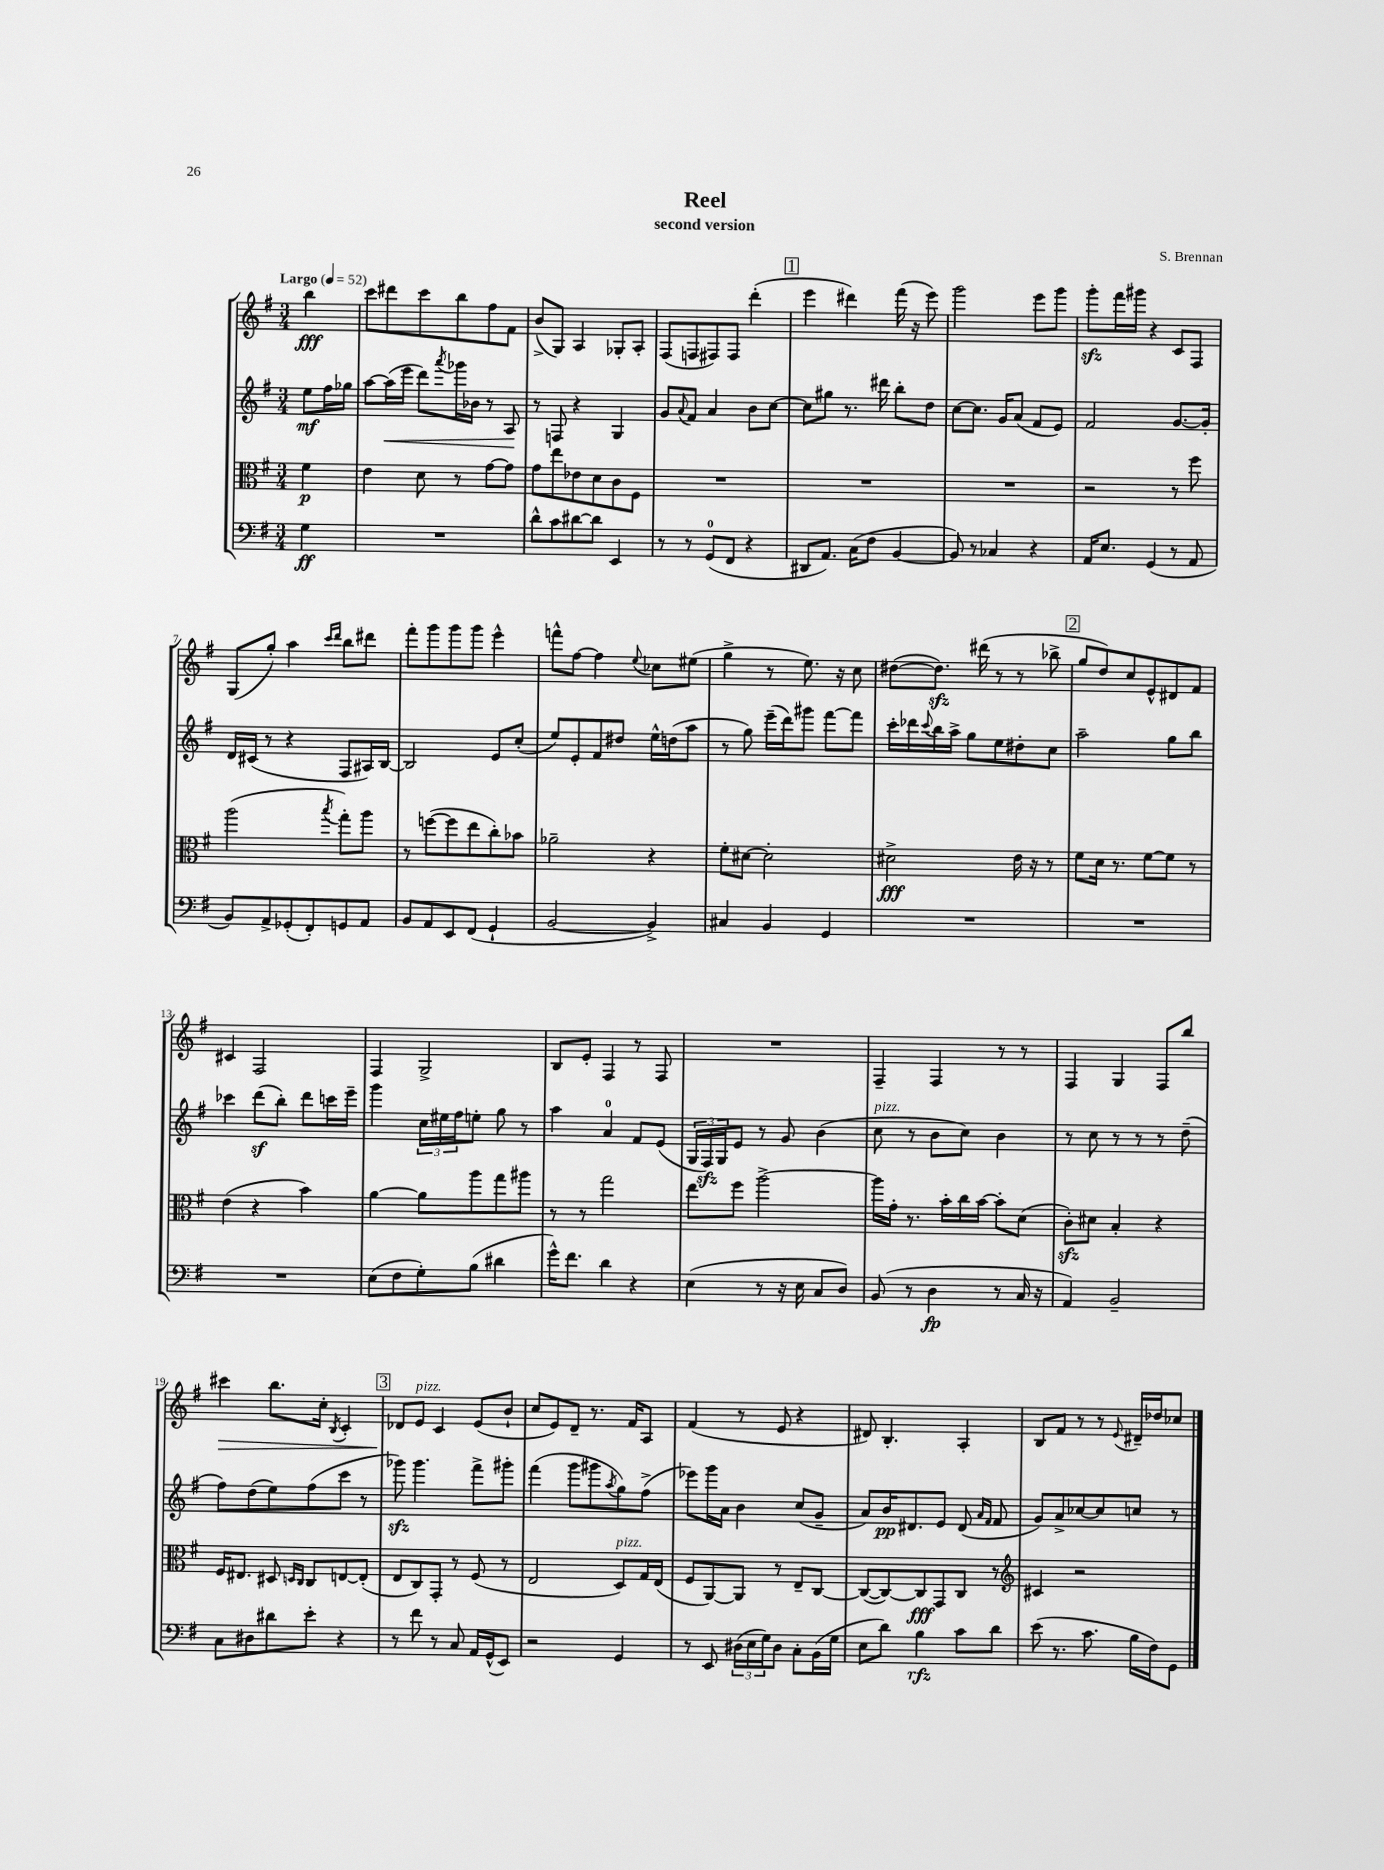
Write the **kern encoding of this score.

**kern	**dynam	**kern	**dynam	**kern	**dynam	**kern	**dynam
*part4	*part4	*part3	*part3	*part2	*part2	*part1	*part1
*staff4	*staff4	*staff3	*staff3	*staff2	*staff2	*staff1	*staff1
*clefF4	*	*clefC3	*	*clefG2	*	*clefG2	*
*k[f#]	*	*k[f#]	*	*k[f#]	*	*k[f#]	*
*M3/4	*	*M3/4	*	*M3/4	*	*M3/4	*
*MM52	*	*MM52	*	*MM52	*	*MM52	*
=	=	=	=	=	=	=	=
!	!	!	!	!	!	!LO:TX:a:B:t=Largo	!
4G\	ff	4f#\	p	8ee\L	mf	4bb\	fff
.	.	.	.	16ff#\L	.	.	.
.	.	.	.	16gg-X\JJ	.	.	.
=1	=1	=1	=1	=1	=1	=1	=1
2.r	.	4e\	.	[8aa\L	.	8ccc\L	.
!	!	!	!	!	!LO:HP:b	!	!
.	.	.	.	(16aa\L]	<	8ddd#X\	.
.	.	.	.	16eee\JJ	.	.	.
.	.	8d\	.	8ddd\L)	.	8ccc\	.
.	.	.	.	8qaaa/	.	.	.
.	.	8r	.	16ggg-X\L	.	8bb\	.
.	.	.	.	16b-X\JJ	.	.	.
.	.	[8g\L	.	8r	.	8ff#\	.
.	.	8g\J]	.	8A/	.	8f#\J	.
.	.	.	.	.	[	.	.
=2	=2	=2	=2	=2	=2	=2	=2
8d^^\L	.	8g\L	.	8r	.	(8b^/L	.
8c\	.	8ee\	.	8Fn/	.	8G/J)	.
[8d#X\	.	8e-X\	.	4r	.	4A/	.
8d#\J]	.	8d\	.	.	.	.	.
4EE/	.	8c\	.	4G/	.	8G-X'/L	.
.	.	8F#\J	.	.	.	8A'/J	.
=3	=3	=3	=3	=3	=3	=3	=3
8r	.	2.r	.	8g/L	.	(8F#/L	.
.	.	.	.	8qqa/	.	.	.
8r	.	.	.	8f#/J	.	8Fn/	.
(8GG/L	.	.	.	4a/	.	8F#X/)	.
8FF#/J	.	.	.	.	.	8F#/J	.
4r	.	.	.	8b\L	.	(4ddd'\	.
.	.	.	.	[8cc\J	.	.	.
!!LO:REH:place=s1:t=1
=4	=4	=4	=4	=4	=4	=4	=4
8DD#X/L	.	2.r	.	8cc\L]	.	4eee\	.
8.AA/J)	.	.	.	8gg#X\J	.	.	.
.	.	.	.	8.r	.	4ddd#X\)	.
(16C\KL	.	.	.	.	.	.	.
8F#\J	.	.	.	.	.	.	.
.	.	.	.	16ddd#X\	.	.	.
[4BB/	.	.	.	8bb'\L	.	(16fff#\	.
.	.	.	.	.	.	16r	.
.	.	.	.	8dd\J	.	8eee\)	.
=5	=5	=5	=5	=5	=5	=5	=5
8BB/])	.	2.r	.	[8cc\L	.	2ggg\	.
8r	.	.	.	8.cc\J]	.	.	.
4C-X/	.	.	.	.	.	.	.
.	.	.	.	16g/KL	.	.	.
.	.	.	.	(8a/J	.	.	.
4r	.	.	.	8f#/L	.	8eee\L	.
.	.	.	.	8e/J)	.	8ggg\J	.
=6	=6	=6	=6	=6	=6	=6	=6
16AA/KL	.	2r	.	2f#/	.	8gggzz'\L	.
8.E/J	.	.	.	.	.	.	.
.	.	.	.	.	.	16fff#\L	.
.	.	.	.	.	.	16ggg#X\JJ	.
(4GG/	.	.	.	.	.	4r	.
8r	.	8r	.	[8.g/L	.	8c/L	.
8AA/	.	8ff#\	.	.	.	8F#/J	.
.	.	.	.	16g'/Jk]	.	.	.
!!LO:LB:g=z
=7	=7	=7	=7	=7	=7	=7	=7
8BB/L)	.	(2aa\	.	16d/LL	.	(8G/L	.
.	.	.	.	(16c#X/JJ	.	.	.
8AA^/	.	.	.	8r	.	8gg'/J)	.
(8GG-X'/	.	.	.	4r	.	4aa\	.
8FF#'/)	.	.	.	.	.	.	.
.	.	.	.	.	.	16qqccc/LL	.
.	.	8qbb/	.	.	.	16qqddd/JJ	.
8GGn/	.	8gg'\L)	.	8F#/L	.	8bb\L	.
8AA/J	.	8aa\J	.	16A#X/L)	.	8ddd#X\J	.
.	.	.	.	[16B/JJ	.	.	.
=8	=8	=8	=8	=8	=8	=8	=8
8BB/L	.	8r	.	2B/]	.	8fff#'\L	.
8AA/	.	([8ffn\L	.	.	.	8ggg\	.
8EE/	.	8ff\]	.	.	.	8ggg\	.
(8FF#/J	.	8ee\	.	.	.	8ggg\J	.
4GG`/	.	8cc'\)	.	8e/L	.	4eee^^\	.
.	.	8b-X\J	.	(8cc'/J	.	.	.
=9	=9	=9	=9	=9	=9	=9	=9
[2BB/	.	2a-X~\	.	8ee/L)	.	8fffn^^\L	.
.	.	.	.	8e'/	.	[8ff#\J	.
.	.	.	.	8f#/	.	4ff#\]	.
.	.	.	.	8dd#X/J	.	.	.
.	.	.	.	.	.	8qqee/	.
4BB^/])	.	4r	.	16ee^^\LL	.	8cc-X\L	.
.	.	.	.	(16ddn\J	.	.	.
.	.	.	.	8aa\J	.	(8ee#X\J	.
=10	=10	=10	=10	=10	=10	=10	=10
4C#X/	.	8f#'\L	.	8r	.	4gg^\	.
.	.	[8d#X\J	.	8gg\)	.	.	.
4BB/	.	2d#'\]	.	(16eee~\LL	.	8r	.
.	.	.	.	16ddd\J)	.	.	.
.	.	.	.	8ggg#X\J	.	8.ee\)	.
4GG/	.	.	.	[8fff#\L	.	.	.
.	.	.	.	.	.	16r	.
.	.	.	.	8fff#\J]	.	8cc\	.
=11	=11	=11	=11	=11	=11	=11	=11
2.r	.	2d#X^\	fff	16ccc'\LL	.	([8dd#X\L	.
.	.	.	.	16ddd-X\	.	.	.
.	.	.	.	8qqccc/	.	.	.
.	.	.	.	16bb\	.	8.dd#zz\J])	.
.	.	.	.	16aa^\JJ	.	.	.
.	.	.	.	8gg\L	.	.	.
.	.	.	.	.	.	(16ddd#X\	.
.	.	.	.	8ee\	.	8r	.
.	.	16e\	.	8dd#X'\	.	8r	.
.	.	16r	.	.	.	.	.
.	.	8r	.	8cc\J	.	8bb-X^\	.
!!LO:REH:place=s1:t=2
=12	=12	=12	=12	=12	=12	=12	=12
2.r	.	8f#\L	.	2aa~\	.	8gg/L	.
.	.	16d\Jk	.	.	.	8dd/)	.
.	.	8.r	.	.	.	.	.
.	.	.	.	.	.	8cc/	.
.	.	[8f#\L	.	.	.	8e^^/	.
.	.	8f#\J]	.	8gg\L	.	8d#X/	.
.	.	8r	.	8bb\J	.	8f#/J	.
!!LO:LB:g=z
=13	=13	=13	=13	=13	=13	=13	=13
2.r	.	(4e\	.	4ccc-X\	.	4c#X/	.
.	.	4r	.	(8dddz\L	.	2F#/	.
.	.	.	.	8bb'\J)	.	.	.
.	.	4b\)	.	8ddd\L	.	.	.
.	.	.	.	16cccn\L	.	.	.
.	.	.	.	16eee~\JJ	.	.	.
=14	=14	=14	=14	=14	=14	=14	=14
(8E\L	.	[4a\	.	4ggg\	.	4F#/	.
8F#\	.	.	.	.	.	.	.
8G'\)	.	8a\L]	.	24cc\LL	.	2G^/	.
.	.	.	.	24ee#X\	.	.	.
.	.	.	.	24ff#\J	.	.	.
(8B\J	.	8aa\	.	8een'\J	.	.	.
4d#X\	.	8gg\	.	8gg\	.	.	.
.	.	8aa#X\J	.	8r	.	.	.
=15	=15	=15	=15	=15	=15	=15	=15
16g^^\KL)	.	8r	.	4aa\	.	8B/L	.
8.f#\J	.	.	.	.	.	.	.
.	.	8r	.	.	.	8e'/J	.
4d\	.	2gg\	.	4a/	.	4F#/	.
4r	.	.	.	8f#/L	.	8r	.
.	.	.	.	(8e/J	.	8F#/	.
=16	=16	=16	=16	=16	=16	=16	=16
(4E\	.	8ee\L	.	24G/LL	.	2.r	.
.	.	.	.	24F#zz/)	.	.	.
.	.	.	.	24G/J	.	.	.
.	.	8ff#\J	.	8e/J	.	.	.
8r	.	[2aa^\	.	8r	.	.	.
16r	.	.	.	8g/	.	.	.
16E\	.	.	.	.	.	.	.
8C/L	.	.	.	(4b\	.	.	.
8D/J)	.	.	.	.	.	.	.
=17	=17	=17	=17	=17	=17	=17	=17
!	!	!	!	!LO:TX:a:i:t=pizz.	!	!	!
(8BB/	.	16aa\LL]	.	8cc\	.	4F#~/	.
.	.	16g'\JJ	.	.	.	.	.
8r	.	8.r	.	8r	.	.	.
4D\	fp	.	.	8b\L	.	4F#/	.
.	.	16b'\LL	.	.	.	.	.
.	.	16cc\	.	8cc\J)	.	.	.
.	.	[16b\JJ	.	.	.	.	.
8r	.	8b'\L]	.	4b\	.	8r	.
16C/	.	(8d\J	.	.	.	8r	.
16r	.	.	.	.	.	.	.
=18	=18	=18	=18	=18	=18	=18	=18
4AA/)	.	8czz'\L)	.	8r	.	4F#/	.
.	.	8d#X\J	.	8cc\	.	.	.
2BB~/	.	4B'/	.	8r	.	4G/	.
.	.	.	.	8r	.	.	.
.	.	4r	.	8r	.	8F#/L	.
.	.	.	.	(8dd~\	.	8bb/J	.
!!LO:LB:g=z
=19	=19	=19	=19	=19	=19	=19	=19
!	!	!	!	!	!	!	!LO:HP:b
8C\L	.	16F#/KL	.	8ff#\L)	.	4ccc#X\	>
.	.	8.E#X/J	.	.	.	.	.
8D#X\	.	.	.	(8dd\	.	.	.
8d#X\	.	8D#X/	.	8ee\)	.	8.bb\L	.
.	.	16qqDn/LL	.	.	.	.	.
.	.	16qqC/JJ	.	.	.	.	.
8e'\J	.	8C/L	.	(8ff#\	.	.	.
.	.	.	.	.	.	16cc'\Jk	.
.	.	.	.	.	.	8qB/	.
4r	.	[8En/	.	8ccc\J	.	4c'/	.
.	.	(8E'/J]	.	8r	.	.	.
!!LO:REH:place=s1:t=3
=20	=20	=20	=20	=20	=20	=20	=20
8r	.	8E/L	.	8ggg-Xzz\)	.	8d-X/L	.
!	!	!	!	!	!	!LO:TX:a:i:t=pizz.	!
8f#\	.	8C/)	.	4.ggg-\	.	8e/J	]
8r	.	8GG'/J	.	.	.	4c/	.
8C/	.	8r	.	.	.	.	.
16AA/LL	.	(8F#/	.	8fff#^\L	.	(8e/L	.
(16GG^^/J	.	.	.	.	.	.	.
8EE/J)	.	8r	.	8ggg#X'\J	.	8b`/J	.
=21	=21	=21	=21	=21	=21	=21	=21
2r	.	2E/	.	(4fff#\	.	8cc/L	.
.	.	.	.	.	.	8e/)	.
.	.	.	.	8ggg\L	.	8d~/J	.
.	.	.	.	8ggg#X\	.	8.r	.
.	.	.	.	8qaa/	.	.	.
!	!	!LO:TX:a:i:t=pizz.	!	!	!	!	!
4GG/	.	8D/L)	.	8gg\)	.	.	.
.	.	.	.	.	.	16f#/KL	.
.	.	16G/L	.	(8ff#^\J	.	8A/J	.
.	.	(16E/JJ	.	.	.	.	.
=22	=22	=22	=22	=22	=22	=22	=22
8r	.	8F#/L	.	8eee-X\L)	.	(4f#/	.
8EE/	.	[8AA/)	.	16ggg\L	.	.	.
.	.	.	.	16a\JJ	.	.	.
(24D#X\LL	.	8AA/J]	.	4b\	.	8r	.
24E\	.	.	.	.	.	.	.
24G\J)	.	.	.	.	.	.	.
8D#\J	.	8r	.	.	.	8e/	.
8C'\L	.	8E~/L	.	(8cc/L	.	4r	.
(16BB\L	.	[8C/J	.	8g~/J	.	.	.
16G\JJ	.	.	.	.	.	.	.
=23	=23	=23	=23	=23	=23	=23	=23
8E\L	.	(8C/L_	.	8a/L)	.	8d#X/)	.
8d\J)	.	8C/_)	.	16b/K	pp	4.B'/	.
.	.	.	.	8.d#X/	.	.	.
4B\	rfz	8C/]	fff	.	.	.	.
.	.	8GG/	.	8e/J	.	.	.
8c\L	.	8C/J	.	(8d#/	.	4A'/	.
.	.	.	.	16qqa/LL	.	.	.
.	.	.	.	16qqf#/JJ	.	.	.
8d\J	.	8r	.	8f#/	.	.	.
=24	=24	=24	=24	=24	=24	=24	=24
*	*	*clefG2	*	*	*	*	*
(8e\	.	4c#X/	.	8g/L)	.	8B/L	.
8.r	.	.	.	8a^/	.	8f#/J	.
.	.	2r	.	[8cc-X/	.	8r	.
8.c\	.	.	.	.	.	.	.
.	.	.	.	8cc-/]	.	8r	.
.	.	.	.	.	.	8qqe/	.
16B\LL	.	.	.	8ccn/J	.	16d#X~/LL	.
16F#\J)	.	.	.	.	.	16dd-X/J	.
8GG\J	.	.	.	8r	.	8cc-X/J	.
==	==	==	==	==	==	==	==
*-	*-	*-	*-	*-	*-	*-	*-
